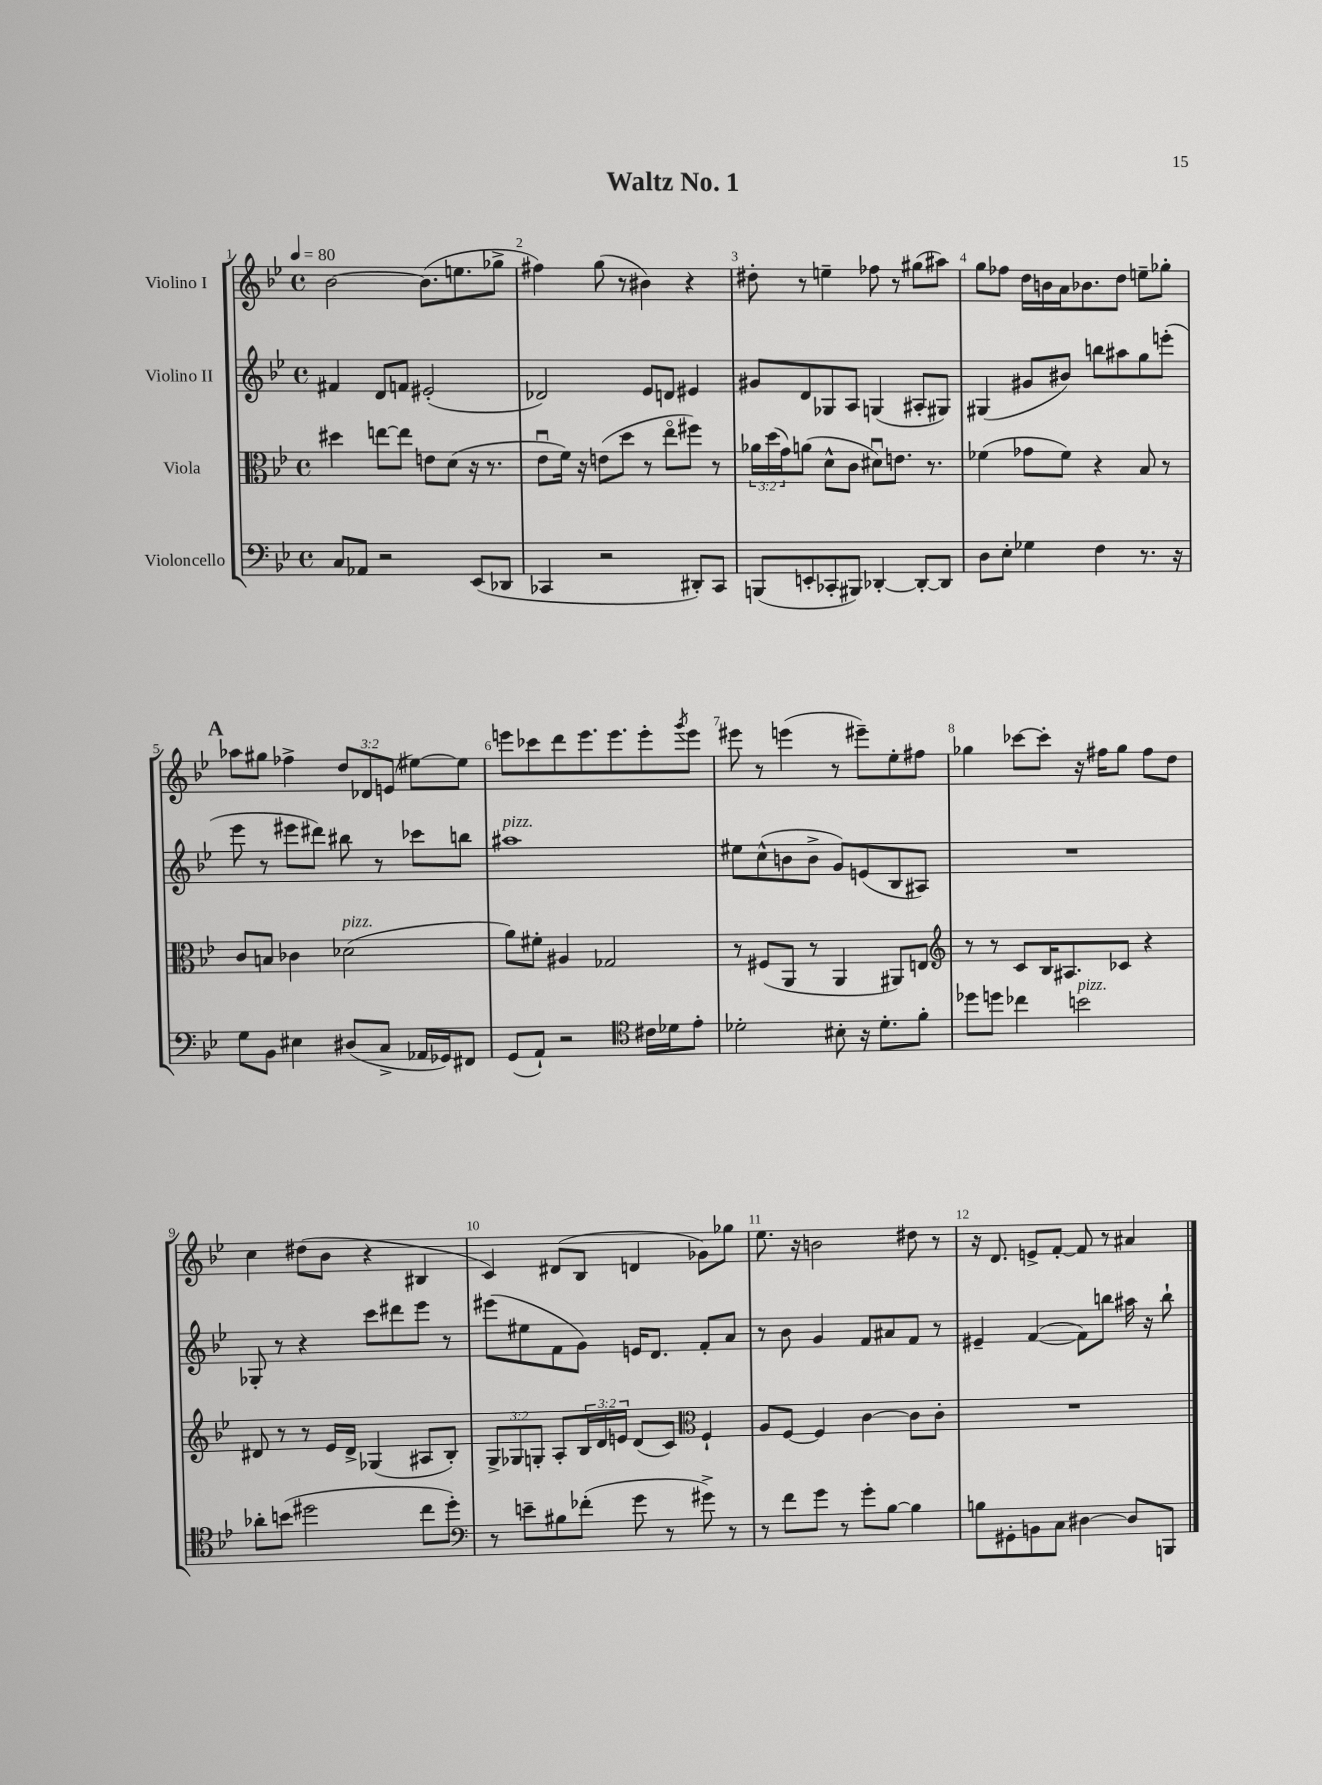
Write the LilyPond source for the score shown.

\header { title = "Waltz No. 1" }
<<
\new StaffGroup <<
\new Staff = "s0" \with { instrumentName = "Violino I" } {
    \clef treble \key bes \major \defaultTimeSignature \time 4/4 \override Staff.TupletNumber.text = #tuplet-number::calc-fraction-text \tempo 4 = 80
    bes'2~ bes'8.( e''8. ges''8-> |
    fis''4) g''8( r8 bis'4) r4 |
    dis''8-. r8 e''4-- fes''8 r8 gis''8( ais''8) |
    g''8 fes''8 d''16 b'16 a'16 bes'8. d''8 e''8-- ges''8-. |
    \mark \markup { \bold "A" } aes''8 gis''8 fes''4-> \tuplet 3/2 { d''8 des'8 e'8( } eis''8~) eis''8 |
    e'''8 ces'''8 d'''8 e'''8. e'''8. e'''8-. \acciaccatura { g'''8 } e'''8 |
    eis'''8 r8 e'''4( r8 eis'''8--) ees''8-. fis''8 |
    ges''4 ces'''8~ ces'''8-. r16 fis''16 ges''8 fis''8 d''8 |
    c''4 dis''8( bes'8 r4 bis4 |
    c'4) dis'8( bes8 d'4 ges'8) ges''8 |
    ees''8. r16 b'2 dis''8 r8 |
    r16 d'8. e'8-> f'8~-. f'8 r8 ais'4 \bar "|." |
}
\new Staff = "s1" \with { instrumentName = "Violino II" } {
    \clef treble \key bes \major \defaultTimeSignature \time 4/4
    fis'4 d'8 f'8 eis'2-.( |
    des'2) ees'8 d'8 eis'4 |
    gis'8 d'8 ges8 a8 g4( ais8-. gis8) |
    gis4( gis'8 bis'8) b''8 ais''8 g''8 e'''8-.( |
    \mark \markup { \bold "A" } ees'''8 r8 eis'''8 dis'''8) bis''8 r8 ces'''8 b''8 |
    ais''1^\markup { \italic "pizz." } |
    eis''8 c''8-^( b'8 b'8-> g'8) e'8( bes8 ais8) |
    R1 |
    ges8-. r8 r4 c'''8 dis'''8 ees'''8 r8 |
    eis'''8( eis''8 f'8 g'8) e'16 d'8. f'8-. a'8 |
    r8 bes'8 g'4 f'8 ais'8 f'8 r8 |
    eis'4-- f'4~( f'8) b''8 ais''16 r16 b''8-! \bar "|." |
}
\new Staff = "s2" \with { instrumentName = "Viola" } {
    \clef alto \key bes \major \defaultTimeSignature \time 4/4 \override Staff.TupletNumber.text = #tuplet-number::calc-fraction-text
    dis''4 e''8~ e''8 e'8 d'8( r16 r8. |
    ees'8\downbow f'16) r16 e'8( d''8 r8 ees''8\flageolet fis''8) r8 |
    \tuplet 3/2 { aes'16 d''16( g'16) } a'8( d'8-^ c'8 dis'8\downbow) e'8. r8. |
    fes'4( ges'8 fes'8) r4 bes8 r8 |
    \mark \markup { \bold "A" } c'8 b8 ces'4 des'2^\markup { \italic "pizz." }( |
    a'8) fis'8-. ais4 ges2 |
    r8 fis8( a,8 r8 a,4 ais,8) e8 |
    \clef treble r8 r8 c'8 bes16 ais8. ces'8 r4 |
    dis'8 r8 r8 ees'16 dis'16-> ges4( ais8 bes8-.) |
    \tuplet 3/2 { g8-> ges8 g8-. } a8-. \tuplet 3/2 { bes16 d'16 e'16 } d'8( c'8) \clef alto f4-! |
    a8 f8~ f4 c'4~ c'8 c'8-. |
    R1 \bar "|." |
}
\new Staff = "s3" \with { instrumentName = "Violoncello" } {
    \clef bass \key bes \major \defaultTimeSignature \time 4/4
    c8 aes,8 r2 ees,8( des,8 |
    ces,4 r2 dis,8-.) ces,8 |
    b,,8( e,8-. ces,8-. bis,,8) des,4~-. des,8~-. des,8 |
    d8 ees8-. ges4 f4 r8. r16 |
    \mark \markup { \bold "A" } g8 bes,8 eis4 dis8( c8-> aes,16 ges,16) fis,8 |
    g,8( a,8-!) r2 \clef tenor cis'16 des'16 ees'8-. |
    des'2-. bis8-. r16 des'8.-. f'8-. |
    des''8 d''8 ces''4 b'2^\markup { \italic "pizz." } |
    aes'8-. b'8( dis''2 c''8 dis''8-.) |
    \clef bass r8 e'8-- bis8 fes'8-.( g'8 r8 gis'8->) r8 |
    r8 f'8 g'8 r8 g'8-. bes8~ bes4 |
    b8 gis,8-. b,8 c8 dis4~ dis8 b,,8 \bar "|." |
}
>>
>>
\layout { \context { \Score \override BarNumber.break-visibility = ##(#f #t #t) barNumberVisibility = #all-bar-numbers-visible } }
